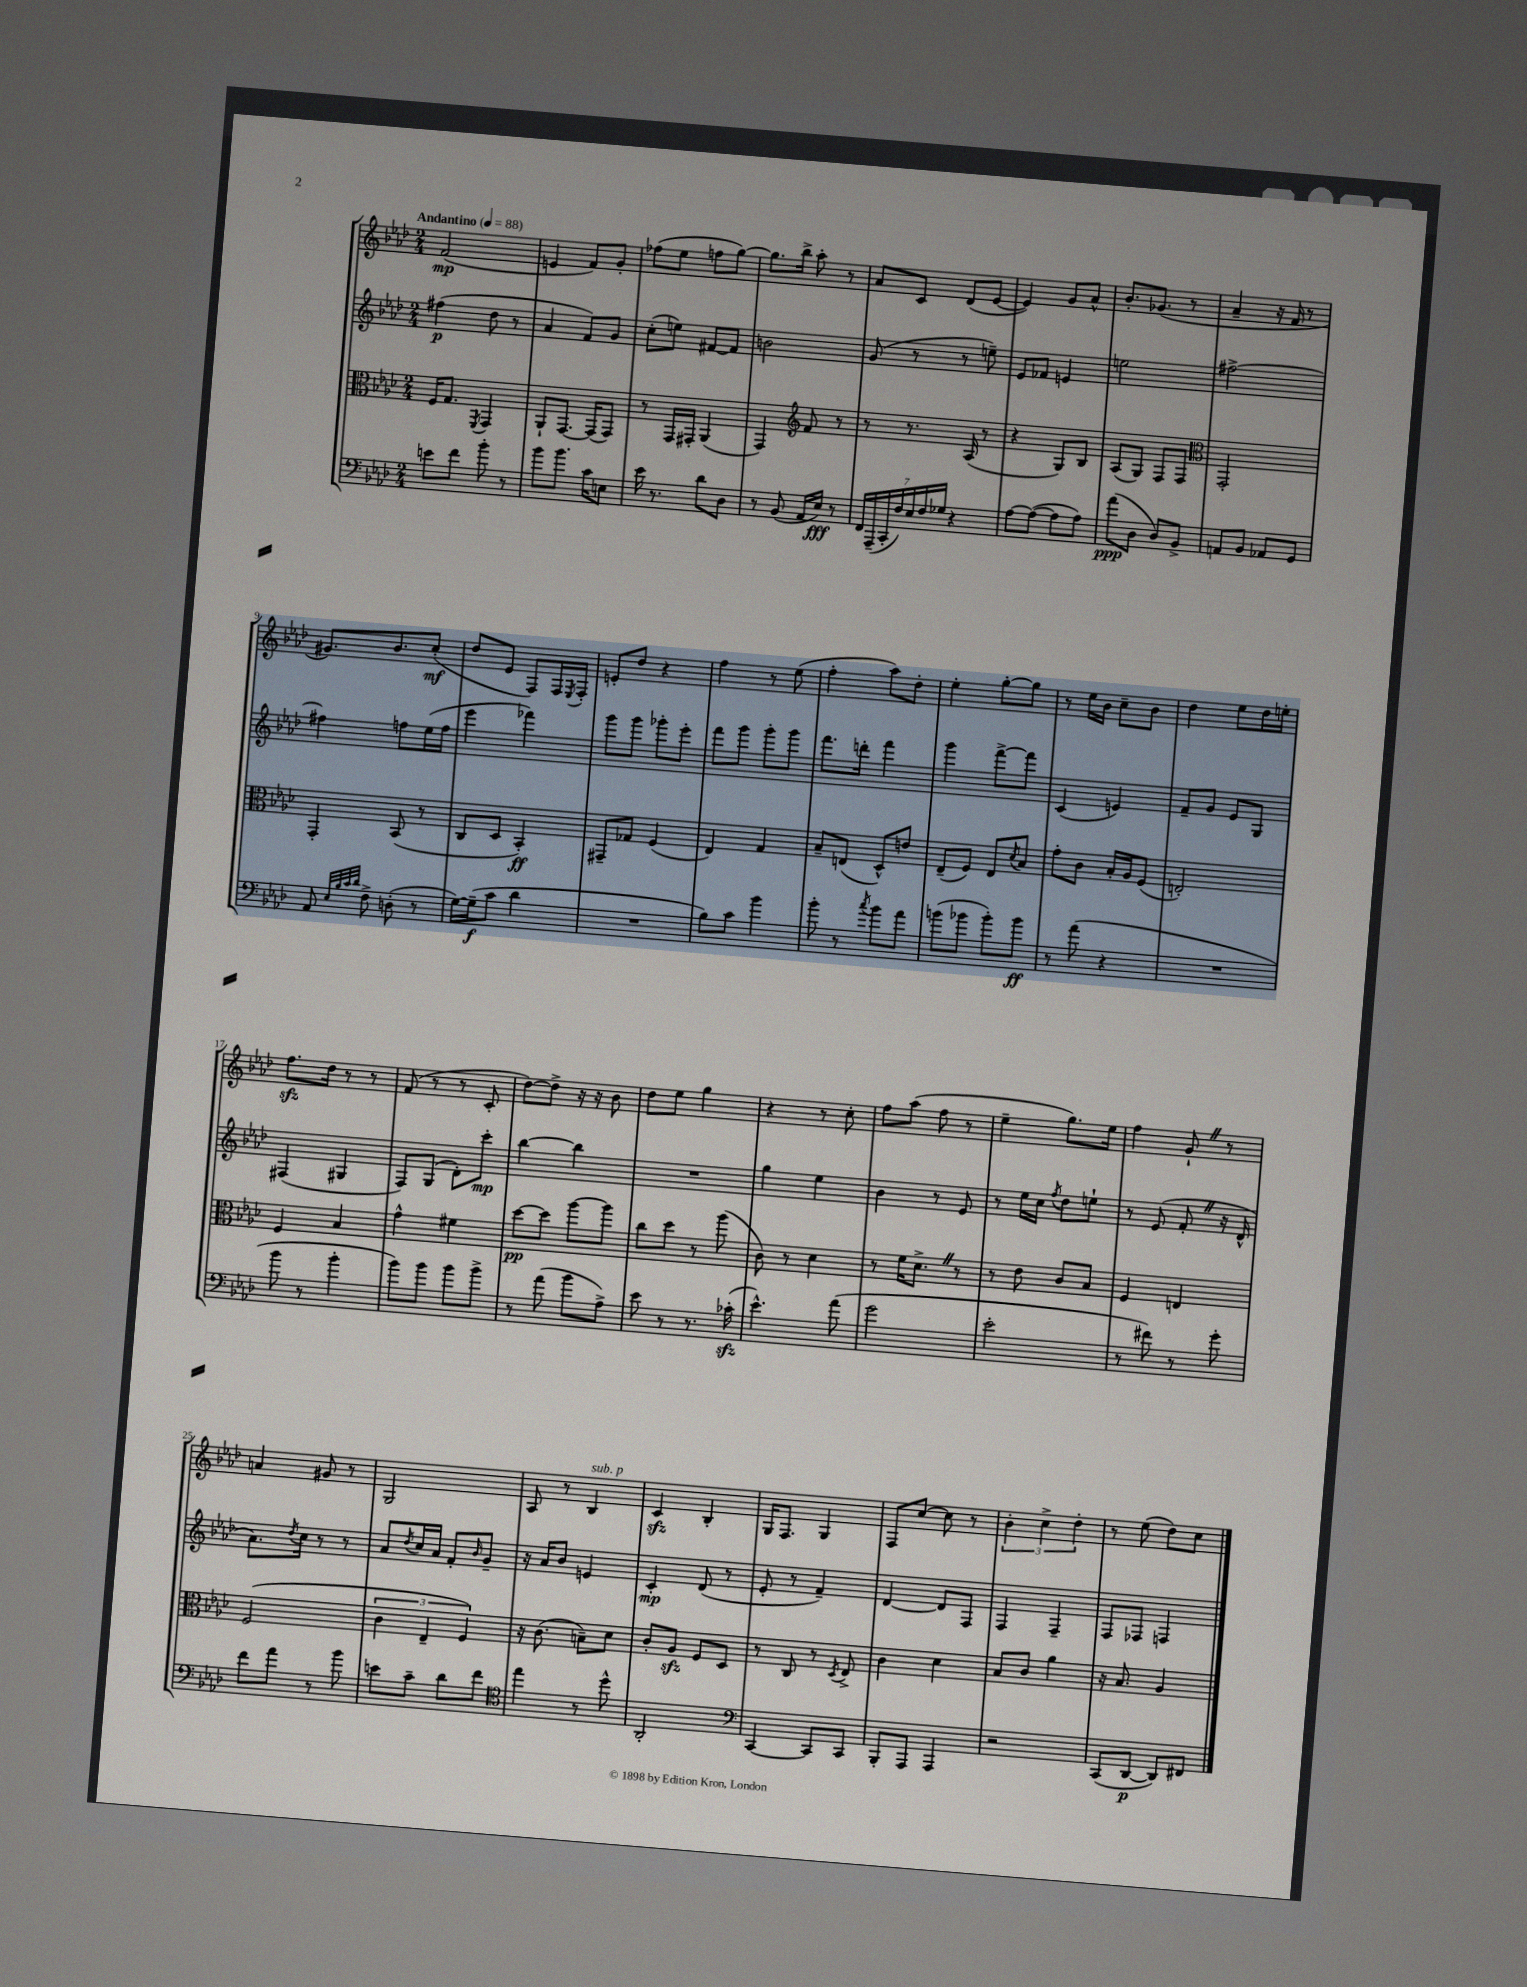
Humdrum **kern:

**kern	**dynam	**kern	**dynam	**kern	**dynam	**kern	**dynam
*part4	*part4	*part3	*part3	*part2	*part2	*part1	*part1
*staff4	*staff4	*staff3	*staff3	*staff2	*staff2	*staff1	*staff1
*clefF4	*	*clefC3	*	*clefG2	*	*clefG2	*
*k[b-e-a-d-]	*	*k[b-e-a-d-]	*	*k[b-e-a-d-]	*	*k[b-e-a-d-]	*
*M2/4	*	*M2/4	*	*M2/4	*	*M2/4	*
*MM88	*	*MM88	*	*MM88	*	*MM88	*
=1	=1	=1	=1	=1	=1	=1	=1
!	!	!	!	!	!	!LO:TX:a:B:t=Andantino	!
8en\L	.	16F/KL	.	(4ff#X\	p	(2f/	mp
.	.	8.G/J	.	.	.	.	.
8f\J	.	.	.	.	.	.	.
.	.	8qFF/	.	.	.	.	.
8b-'\	.	4GG/	.	8dd-\	.	.	.
8r	.	.	.	8r	.	.	.
=2	=2	=2	=2	=2	=2	=2	=2
8b-\L	.	8AA-`/L	.	4a-/	.	4en/	.
8.b-\J	.	[8.GG/J	.	.	.	.	.
.	.	.	.	8f/L)	.	8f/L)	.
16c\KL	.	(16GG/KL]	.	.	.	.	.
8En\J	.	8GG/J)	.	8g/J	.	8g'/J	.
=3	=3	=3	=3	=3	=3	=3	=3
16e-\	.	8r	.	(8cc'\L	.	(8ff-X\L	.
8.r	.	.	.	.	.	.	.
.	.	16GG/LL	.	8een\J)	.	8ee-\J	.
.	.	16GG#X'/JJ	.	.	.	.	.
8d-\L	.	(4AA-/	.	[8f#X/L	.	8ffn\L	.
8D-\J	.	.	.	8f#/J]	.	[8gg\J)	.
=4	=4	=4	=4	=4	=4	=4	=4
8r	.	4GG/)	.	2bn\	.	8.gg\L]	.
(8BB-/	.	.	.	.	.	.	.
.	.	.	.	.	.	16bb-^\Jk	.
*	*	*clefG2	*	*	*	*	*
16AA-/LL	.	8f/	.	.	.	8aa-'\	.
16E-/JJ)	fff	.	.	.	.	.	.
8r	.	8r	.	.	.	8r	.
=5	=5	=5	=5	=5	=5	=5	=5
28FF/LL	.	8r	.	(8g/	.	8a-/L	.
(28AAA-~/	.	.	.	.	.	.	.
28CC'/	.	.	.	.	.	.	.
28F/)	.	.	.	.	.	.	.
.	.	8.r	.	8r	.	8c/J	.
28E-/	.	.	.	.	.	.	.
28F/	.	.	.	.	.	.	.
28G-X/JJ	.	.	.	.	.	.	.
4r	.	.	.	8r	.	(8d-/L	.
.	.	(16A-/	.	.	.	.	.
.	.	8r	.	8een~\)	.	[8e-/J	.
=6	=6	=6	=6	=6	=6	=6	=6
[8A-\L	.	4r	.	8e-/L	.	4e-/])	.
(8A-\J_	.	.	.	8f-X/J	.	.	.
8A-\L]	.	8G/L)	.	4en/	.	8g/L	.
8A-\J)	.	8B-/J	.	.	.	8a-^^/J	.
=7	=7	=7	=7	=7	=7	=7	=7
(8a-\L	ppp	(8A-/L	.	2een\	.	8.b-'/L	.
8D-\J	.	8G/J)	.	.	.	.	.
.	.	.	.	.	.	(8.g-X/J	.
8D-/L)	.	8F/L	.	.	.	.	.
8BB-^/J	.	8F/J	.	.	.	8r	.
=8	=8	=8	=8	=8	=8	=8	=8
*	*	*clefC3	*	*	*	*	*
8AAn/L	.	2GG'/	.	[2ff#X^\	.	4a-~/	.
8BB-/J	.	.	.	.	.	.	.
8AA-X/L	.	.	.	.	.	16r	.
.	.	.	.	.	.	16f/	.
8GG/J	.	.	.	.	.	8r	.
!!LO:LB:g=z
=9	=9	=9	=9	=9	=9	=9	=9
8AA-/	.	4GG'/	.	4ff#X\]	.	8.g#X/L)	.
32qqE-/LLL	.	.	.	.	.	.	.
32qqB-/	.	.	.	.	.	.	.
32qqc/	.	.	.	.	.	.	.
32qqd-/JJJ	.	.	.	.	.	.	.
8F^\	.	.	.	.	.	.	.
.	.	.	.	.	.	8.b-/	.
(8Dn'\	.	(8BB-/	.	8ffn\L	.	.	.
8r	.	8r	.	(16ee-\L	.	(8cc'/J	mf
.	.	.	.	16ff\JJ	.	.	.
=10	=10	=10	=10	=10	=10	=10	=10
[16G\LL)	.	8C/L	.	4eee-\	.	8dd-/L	.
(16G~\J]	f	.	.	.	.	.	.
8c\J	.	8D-/J	.	.	.	8e-/J	.
4d-\	.	4BB-'/)	ff	4fff-X\)	.	8F/L)	.
.	.	.	.	.	.	16F/L	.
.	.	.	.	.	.	8qE-/	.
.	.	.	.	.	.	16F'/JJ	.
=11	=11	=11	=11	=11	=11	=11	=11
2r	.	8GG#X~/L	.	8ggg\L	.	8en'/L	.
.	.	8G-X/J	.	8ggg\J	.	8dd-/J	.
.	.	(4F/	.	8ggg-X'\L	.	4r	.
.	.	.	.	8eee-'\J	.	.	.
=12	=12	=12	=12	=12	=12	=12	=12
8B-\L)	.	4E-/)	.	8fff\L	.	4ff\	.
8c\J	.	.	.	8ggg\J	.	.	.
4b-\	.	4G/	.	8ggg'\L	.	8r	.
.	.	.	.	8ggg\J	.	(8ee-\	.
=13	=13	=13	=13	=13	=13	=13	=13
8b-'\	.	8B-~/L	.	8.fff\L	.	4ff'\	.
8r	.	(8En/J	.	.	.	.	.
.	.	.	.	16dddn'\Jk	.	.	.
8qcc/	.	.	.	.	.	.	.
8b-\L	.	8D-^^/L)	.	4fff\	.	8aa-\L)	.
8a-\J	.	8en/J	.	.	.	8dd-'\J	.
=14	=14	=14	=14	=14	=14	=14	=14
(8bn\L	.	(8E-~/L	.	4ggg\	.	4ee-'\	.
8b-X\J	.	8F/J)	.	.	.	.	.
8b-'\L)	.	8E-/L	.	[8fff^\L	.	[8gg'\L	.
.	.	8qd-/	.	.	.	.	.
8b-\J	ff	8B-/J	.	8fff\J]	.	8gg\J]	.
=15	=15	=15	=15	=15	=15	=15	=15
8r	.	8g'\L	.	(4c/	.	8r	.
(8a-\	.	8c\J	.	.	.	16ee-\LL	.
.	.	.	.	.	.	16b-\JJ	.
4r	.	16B-'/LL	.	4en/)	.	8cc~\L	.
.	.	16A-/J	.	.	.	.	.
.	.	(8F/J	.	.	.	8b-\J	.
=16	=16	=16	=16	=16	=16	=16	=16
2r	.	2En'/)	.	8f~/L	.	4dd-\	.
.	.	.	.	8g/J	.	.	.
.	.	.	.	8e-/L	.	8ee-\L	.
.	.	.	.	8G/J	.	16dd-\L	.
.	.	.	.	.	.	16een'\JJ	.
!!LO:LB:g=z
=17	=17	=17	=17	=17	=17	=17	=17
8b-\	.	4F/	.	(4F#X/	.	8.ffzz\L	.
8r	.	.	.	.	.	.	.
.	.	.	.	.	.	16dd-\Jk	.
4b-'\	.	4B-/	.	4G#X/	.	8r	.
.	.	.	.	.	.	8r	.
=18	=18	=18	=18	=18	=18	=18	=18
8b-\L)	.	4g^^\	.	8F/L)	.	(8f/	.
8b-\J	.	.	.	(8G/J	.	8r	.
8b-\L	.	4f#X\	.	8d-'\L)	.	8r	.
8b-^\J	.	.	.	8ccc'\J	mp	8c'/	.
=19	=19	=19	=19	=19	=19	=19	=19
8r	.	[8dd-\L	pp	[4bb-\	.	[8dd-\L)	.
(8a-\	.	8dd-\J]	.	.	.	8dd-^\J]	.
8b-\L	.	[8aa-\L	.	4bb-\]	.	16r	.
.	.	.	.	.	.	16r	.
8A-^\J)	.	8aa-\J]	.	.	.	8b-\	.
=20	=20	=20	=20	=20	=20	=20	=20
8e-\	.	8cc\L	.	2r	.	8dd-\L	.
8r	.	8dd-\J	.	.	.	8ee-\J	.
8.r	.	8r	.	.	.	4gg\	.
.	.	(8aa-\	.	.	.	.	.
(16c-Xzz'\	.	.	.	.	.	.	.
=21	=21	=21	=21	=21	=21	=21	=21
4.e-^^\)	.	8c\)	.	4gg\	.	4r	.
.	.	8r	.	.	.	.	.
.	.	4d-\	.	4ee-\	.	8r	.
(8a-\	.	.	.	.	.	8cc'\	.
=22	=22	=22	=22	=22	=22	=22	=22
2g\	.	8r	.	4b-\	.	8ff\L	.
.	.	16f\KL	.	.	.	(8aa-\J	.
.	.	8.d-^Z\J	.	.	.	.	.
.	.	.	.	8r	.	8ff\	.
.	.	8r	.	8e-/	.	8r	.
=23	=23	=23	=23	=23	=23	=23	=23
2e-'\	.	8r	.	8r	.	4ee-~\	.
.	.	8e-\	.	16ee-\LL	.	.	.
.	.	.	.	16cc\JJ	.	.	.
.	.	.	.	8qff/	.	.	.
.	.	8c/L	.	8dd-\L	.	8.gg\L)	.
.	.	8B-/J	.	8een`\J	.	.	.
.	.	.	.	.	.	16ee-\Jk	.
=24	=24	=24	=24	=24	=24	=24	=24
8r	.	4F/	.	8r	.	4ff\	.
8f#X\)	.	.	.	(8e-/	.	.	.
8r	.	4En/	.	8f'Z/	.	8g`Z/	.
8g'\	.	.	.	16r	.	8r	.
.	.	.	.	16d-^^/	.	.	.
!!LO:LB:g=z
=25	=25	=25	=25	=25	=25	=25	=25
8f\L	.	(2F/	.	8.a-\L)	.	4an/	.
8a-\J	.	.	.	.	.	.	.
.	.	.	.	8qdd-/	.	.	.
.	.	.	.	16cc\Jk	.	.	.
8r	.	.	.	8r	.	8g#X/	.
8b-\	.	.	.	8r	.	8r	.
=26	=26	=26	=26	=26	=26	=26	=26
8en\L	.	6c\	.	8a-/L	.	2G/	.
.	.	.	.	8qdd-/	.	.	.
8c~\J	.	.	.	16cc/L	.	.	.
.	.	6E-~/	.	.	.	.	.
.	.	.	.	16a-/JJ	.	.	.
8d-\L	.	.	.	8f'/L	.	.	.
.	.	6F/)	.	.	.	.	.
.	.	.	.	16qqb-/	.	.	.
8f\J	.	.	.	8g~/J	.	.	.
=27	=27	=27	=27	=27	=27	=27	=27
*clefC4	*	*	*	*	*	*	*
4ee-\	.	16r	.	16r	.	8A-/	.
.	.	(8.c\	.	16a-/KL	.	.	.
.	.	.	.	8b-/J	.	8r	.
!	!	!	!	!	!	!LO:TX:a:i:t=sub. p	!
8r	.	8Bn~\L)	.	4en/	.	4B-/	.
8dd-^^\	.	8d-\J	.	.	.	.	.
=28	=28	=28	=28	=28	=28	=28	=28
2AA-'/	.	8c'/L	.	4c'/	mp	4czz/	.
.	.	8A-zz/J	.	.	.	.	.
.	.	8F/L	.	(8d-/	.	4B-'/	.
.	.	8D-/J	.	8r	.	.	.
=29	=29	=29	=29	=29	=29	=29	=29
*clefF4	*	*	*	*	*	*	*
[4CC/	.	8r	.	8e-'/	.	16G/KL	.
.	.	.	.	.	.	8.F/J	.
.	.	8C/	.	8r	.	.	.
8CC/L]	.	8r	.	4f~/)	.	4G/	.
.	.	8qD-/	.	.	.	.	.
8CC/J	.	8E-^/	.	.	.	.	.
=30	=30	=30	=30	=30	=30	=30	=30
8BBB-'/L	.	4c\	.	[4d-/	.	8F/L	.
8AAA-/J	.	.	.	.	.	[8cc/J	.
4AAA-/	.	4d-\	.	8d-/L]	.	8cc\]	.
.	.	.	.	8F/J	.	8r	.
=31	=31	=31	=31	=31	=31	=31	=31
2r	.	8B-/L	.	4F/	.	6b-'\	.
.	.	8c/J	.	.	.	.	.
.	.	.	.	.	.	6cc^\	.
.	.	4a-\	.	4F~/	.	.	.
.	.	.	.	.	.	6dd-'\	.
=32	=32	=32	=32	=32	=32	=32	=32
(8CC/L	.	16r	.	8F/L	.	8r	.
.	.	8.B-/	.	.	.	.	.
[8DD-/J	p	.	.	8F-X/J	.	(8ee-\	.
8DD-/L])	.	4A-/	.	4Fn/	.	8dd-\L)	.
8FF#X/J	.	.	.	.	.	8cc\J	.
==	==	==	==	==	==	==	==
*-	*-	*-	*-	*-	*-	*-	*-
